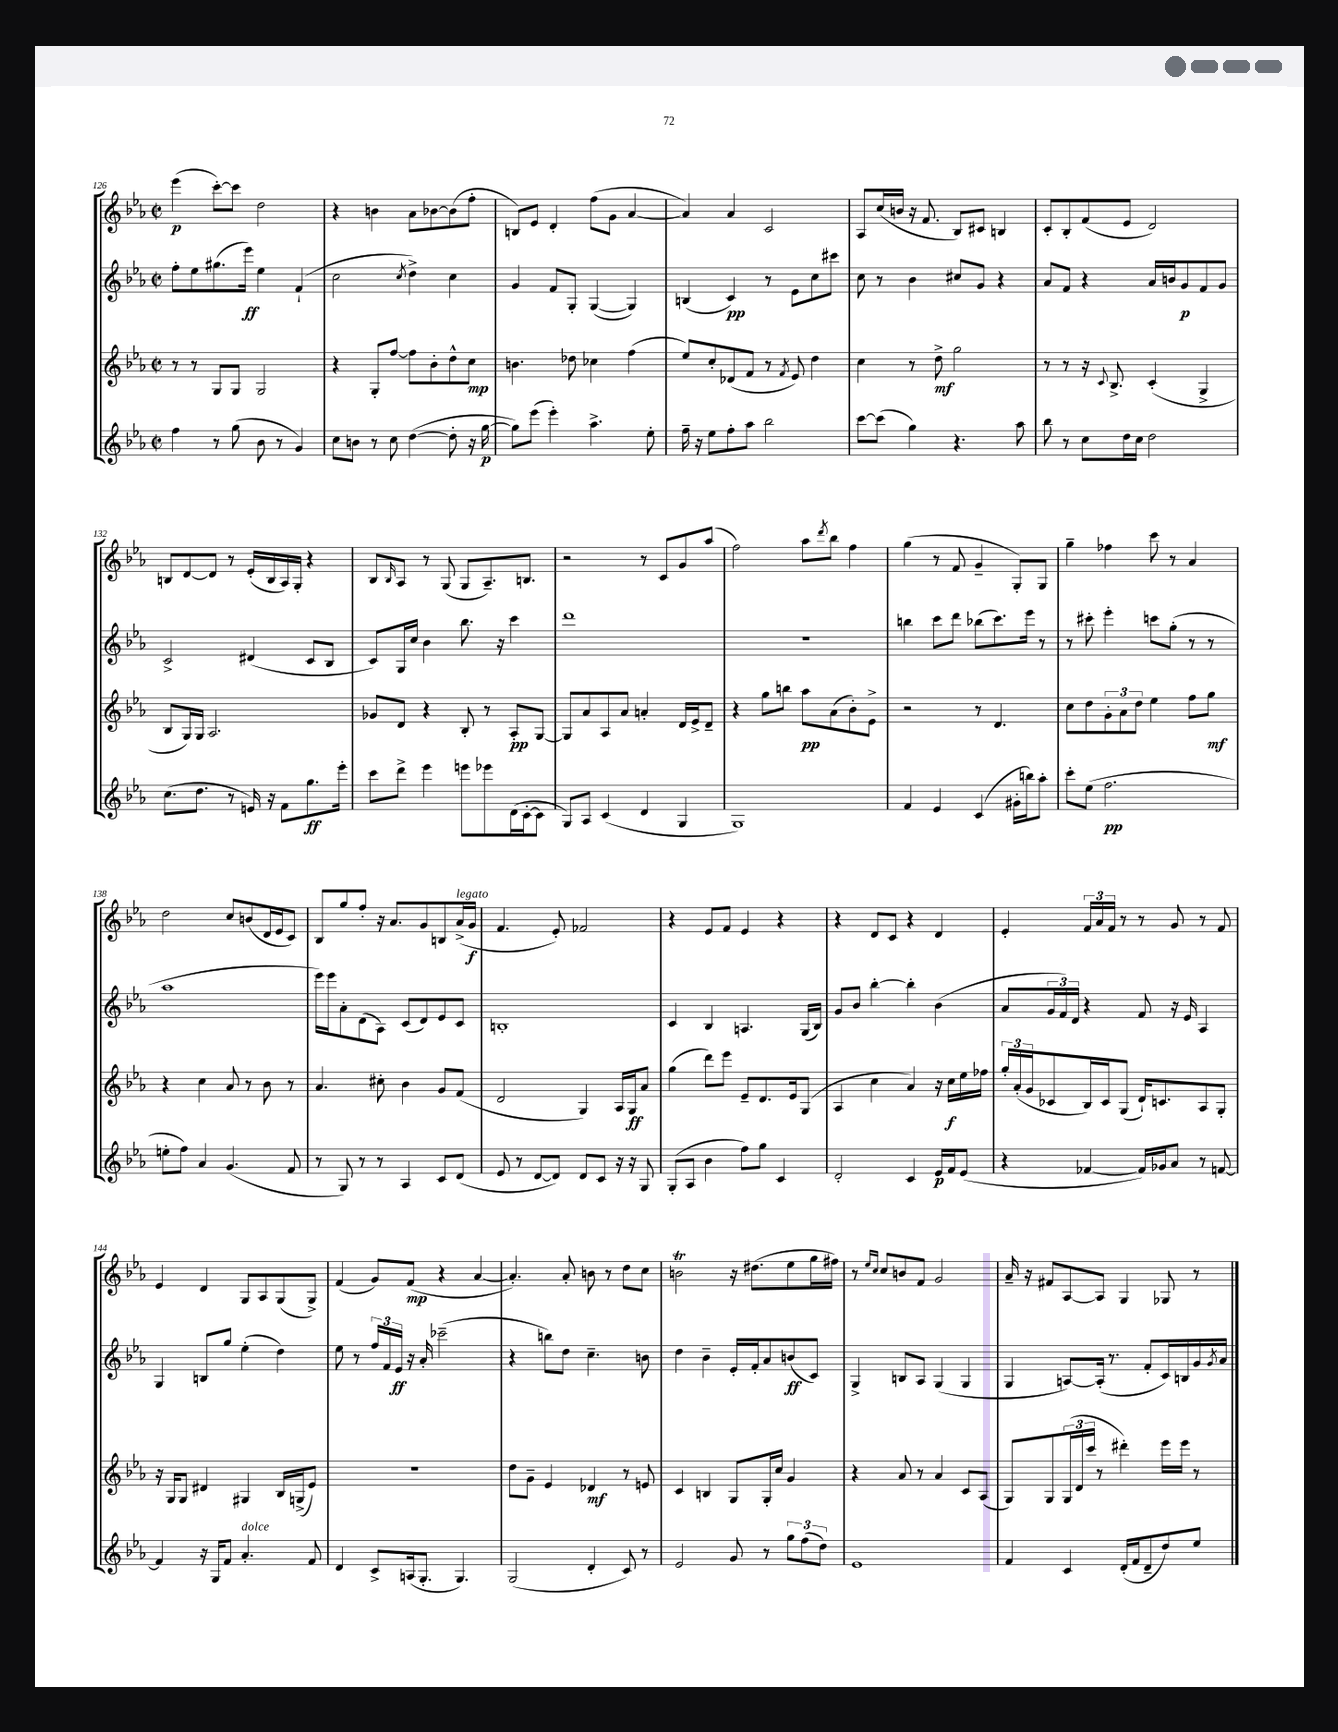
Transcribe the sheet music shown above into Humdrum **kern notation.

**kern	**kern	**kern	**kern
*staff4	*staff3	*staff2	*staff1
*clefG2	*clefG2	*clefG2	*clefG2
*k[b-e-a-]	*k[b-e-a-]	*k[b-e-a-]	*k[b-e-a-]
*M2/2	*M2/2	*M2/2	*M2/2
*met(c|)	*met(c|)	*met(c|)	*met(c|)
4ff	8r	8ff'	(4eee-
.	8r	8ee-	.
8r	8G	(8.gg#	[8ccc')
(8gg	8G	.	8ccc]
.	.	16eee-)	.
8b-	2G	4ee-	2dd
8r	.	.	.
4g)	.	(4f`	.
=	=	=	=
8cc	4r	2cc	4r
8b	.	.	.
8r	8G'	.	4b
8cc	[8ff	.	.
.	.	8qcc	.
([4dd	8ff]	4dd^)	8a-
.	8b-'	.	[8b-
8dd']	8dd^^	4cc	(8b-]
16r	8cc	.	8ff'
[16gg	.	.	.
=	=	=	=
8gg])	4.b	4g	8B)
(8eee-	.	.	8e-
4eee-')	.	8f	4d'
.	8dd-	8G'	.
4.aa-^	4cc-	([4G	(8ff
.	.	.	8g
.	(4ff	4G])	[4a-
8ee-'	.	.	.
=	=	=	=
16ff~	8ee-)	(4B	4a-])
16r	.	.	.
8ee-	8cc'	.	.
8ff'	(8d-	4c)	4a-
8aa-	8f	.	.
2bb-	8r	8r	2c
.	8qf	.	.
.	8e-)	8e-	.
.	4dd	8cc	.
.	.	8ccc#	.
=	=	=	=
[8ccc	4cc	8cc	8A-
(8ccc]	.	8r	(16cc
.	.	.	16b
4gg)	8r	4b-	16r
.	.	.	8.f
.	8dd^	.	.
4.r	2gg	8cc#	8B-)
.	.	8g	8c#
.	.	4r	4B
8aa-	.	.	.
=	=	=	=
8bb-	8r	8a-	8c'
8r	8r	8f	8B-'
8cc	16r	4r	(8f
.	8qqc	.	.
.	8.B-^	.	.
16dd	.	.	8e-
16cc	.	.	.
2dd	(4c'	16a-	2d)
.	.	16b	.
.	.	8g	.
.	4G^	8f	.
.	.	8g	.
=	=	=	=
(8.cc	8B-	2c^	8B
.	16G)	.	[8d
8.dd	16G	.	.
.	2.A-	.	8d]
8r	.	.	8r
16e)	.	(4d#	(16e-'
16r	.	.	16B
8f	.	.	16A-)
.	.	.	16G'
8.gg	.	8c	4r
.	.	8B-	.
16eee-'	.	.	.
=	=	=	=
8ccc	8g-	8c)	8B-
.	.	.	16qqB-
8ddd^	8d	16G	8A-
.	.	16cc	.
4eee-	4r	4b-	8r
.	.	.	(8G
8eee	8B-'	8.bb-	8G
8eee-	8r	.	8.A-~)
.	.	16r	.
(16d	8A-'	4ccc	.
[16c'	.	.	8.B
8c]	[8G	.	.
=	=	=	=
8G)	8G]	1ddd	2r
8A-	8a-	.	.
(4c	8A-	.	.
.	8a-	.	.
4d	4a'	.	8r
.	.	.	8c
4G	16d	.	8g
.	16e-^	.	.
.	8d~	.	(8aa-
=	=	=	=
1G)	4r	1r	2ff)
.	8gg	.	.
.	8bb	.	.
.	8aa-	.	8aa-
.	.	.	8qddd
.	(8a-	.	8bb-
.	8b-')	.	4ff
.	8e-^	.	.
=	=	=	=
4f	2r	4bb	(4gg
4e-	.	8ccc	8r
.	.	8ddd	8f
(4c	8r	(8bb-	4g~
.	4.d	8.ccc)	.
16g#'	.	.	8G')
16bb)	.	16eee-	.
8aa-'	.	8r	8G
=	=	=	=
8ccc'	8cc	8r	4gg~
(8ee-	8dd	8ccc#'	.
2.ff	12g'	4eee-'	4ff-
.	12a-	.	.
.	12dd	.	.
.	4ee-	8ccc	8ccc
.	.	(8gg'	8r
.	8ff	8r	4a-
.	8gg	8r	.
=	=	=	=
8ee'	4r	1aa-	2dd
8ff)	.	.	.
4a-	4cc	.	.
(4.g	8a-	.	8cc
.	8r	.	(8b
.	8b-	.	16d
.	.	.	16e-
8f	8r	.	8c)
=	=	=	=
8r	4.a-	16eee-)	8B-
.	.	16eee-	.
8G)	.	8a-'	8gg
8r	.	(8d	8ff'
8r	8cc#'	8A-)	16r
.	.	.	8.a-
4A-	4b-	(8c	.
.	.	8d)	8g
8c	8g	8e-	8B
(8d	(8f	8c	(16a-^
.	.	.	16g
=	=	=	=
8e-	2d	1B'	4.f
8r	.	.	.
[8d	.	.	.
8d])	.	.	8e-')
8d	4G)	.	2f-
8c	.	.	.
16r	16A-	.	.
16r	16G	.	.
8G	8a-	.	.
=	=	=	=
(8G'	(4gg	4c	4r
8A-	.	.	.
4b-	8ddd)	4B-	8e-
.	8eee-	.	8f
8ff)	8e-~	4.A	4e-
8gg	8.d	.	.
4c	.	.	4r
.	16e-	.	.
.	(8G	(16G	.
.	.	16B-)	.
=	=	=	=
2d'	4A-	8g	4r
.	.	8b-	.
.	4cc	[4bb-'	8d
.	.	.	8c
4c	4a-)	4bb-']	4r
16e-	16r	(4b-	4d
16f	16cc	.	.
(8e-	16ee-	.	.
.	16ff-	.	.
=	=	=	=
4r	24gg'	8a-	4e-'
.	(24a-'	.	.
.	24g	.	.
.	8c-	24g	.
.	.	24f)	.
.	.	24d	.
[4f-	16B-)	4r	24f
.	.	.	24a-
.	16c-	.	.
.	.	.	24f
.	(8G	.	8r
16f-])	16d`)	8f	8r
16g-	8.c	.	.
8a-	.	16r	8g
.	.	16e-	.
8r	8A-	4A-	8r
[8f	8G'	.	8f
=	=	=	=
4f]	16r	4G	4e-
.	16G	.	.
.	8G	.	.
16r	4d#	8B	4d
16G	.	.	.
8f	.	8gg	.
4.a-'	4G#	(4ee-'	8G
.	.	.	8A-
.	16B-	4dd)	(8G
.	(16G^	.	.
8f	8e-)	.	8G^)
=	=	=	=
4d	1r	8ee-	(4f
.	.	8r	.
8c^	.	24ff	8g)
.	.	24f	.
.	.	24e-	.
(16A	.	16r	(8f
8.G'	.	16a-'	.
.	.	(2ccc-~	4r
4.G)	.	.	.
.	.	.	[4a-
=	=	=	=
(2G	8dd	4r	4.a-'])
.	8g~	.	.
.	4e-	8bb)	.
.	.	8dd	8a-'
4d'	4d-	4.cc~	8b
.	.	.	8r
8c)	8r	.	8dd
8r	8e	8b	8cc
=	=	=	=
2e-	4c	4dd	2b
.	4B	4b-~	.
8g	8G	16e-'	16r
.	.	16f'	(8.dd#
8r	16G'	8a-	.
.	16cc	.	.
12gg	4g	(8b	8ee-
(12ff	.	.	.
.	.	8c)	16gg
12dd)	.	.	.
.	.	.	16ff#)
=	=	=	=
1e-	4r	4G^	8r
.	.	.	16qqee-
.	.	.	16qqcc
.	.	.	8cc
.	8a-	8B	8b
.	8r	8A-	8f
.	4a-	(4G	2g
.	8c	4G	.
.	(8A-	.	.
=	=	=	=
4f	8G)	4G	16a-~
.	.	.	16r
.	8G	.	8f#
4c	(24G	[8A)	[8A-
.	24d	.	.
.	24ccc	.	.
.	8r	(16A']	8A-]
.	.	8.r	.
(16d'	4ddd#')	.	4G
16f	.	.	.
8d~	.	8f'	.
8dd)	16eee-	16c)	8G-
.	16eee-	16B	.
8ee-	8r	16g	8r
.	.	8qg	.
.	.	16a-	.
==	==	==	==
*-	*-	*-	*-
